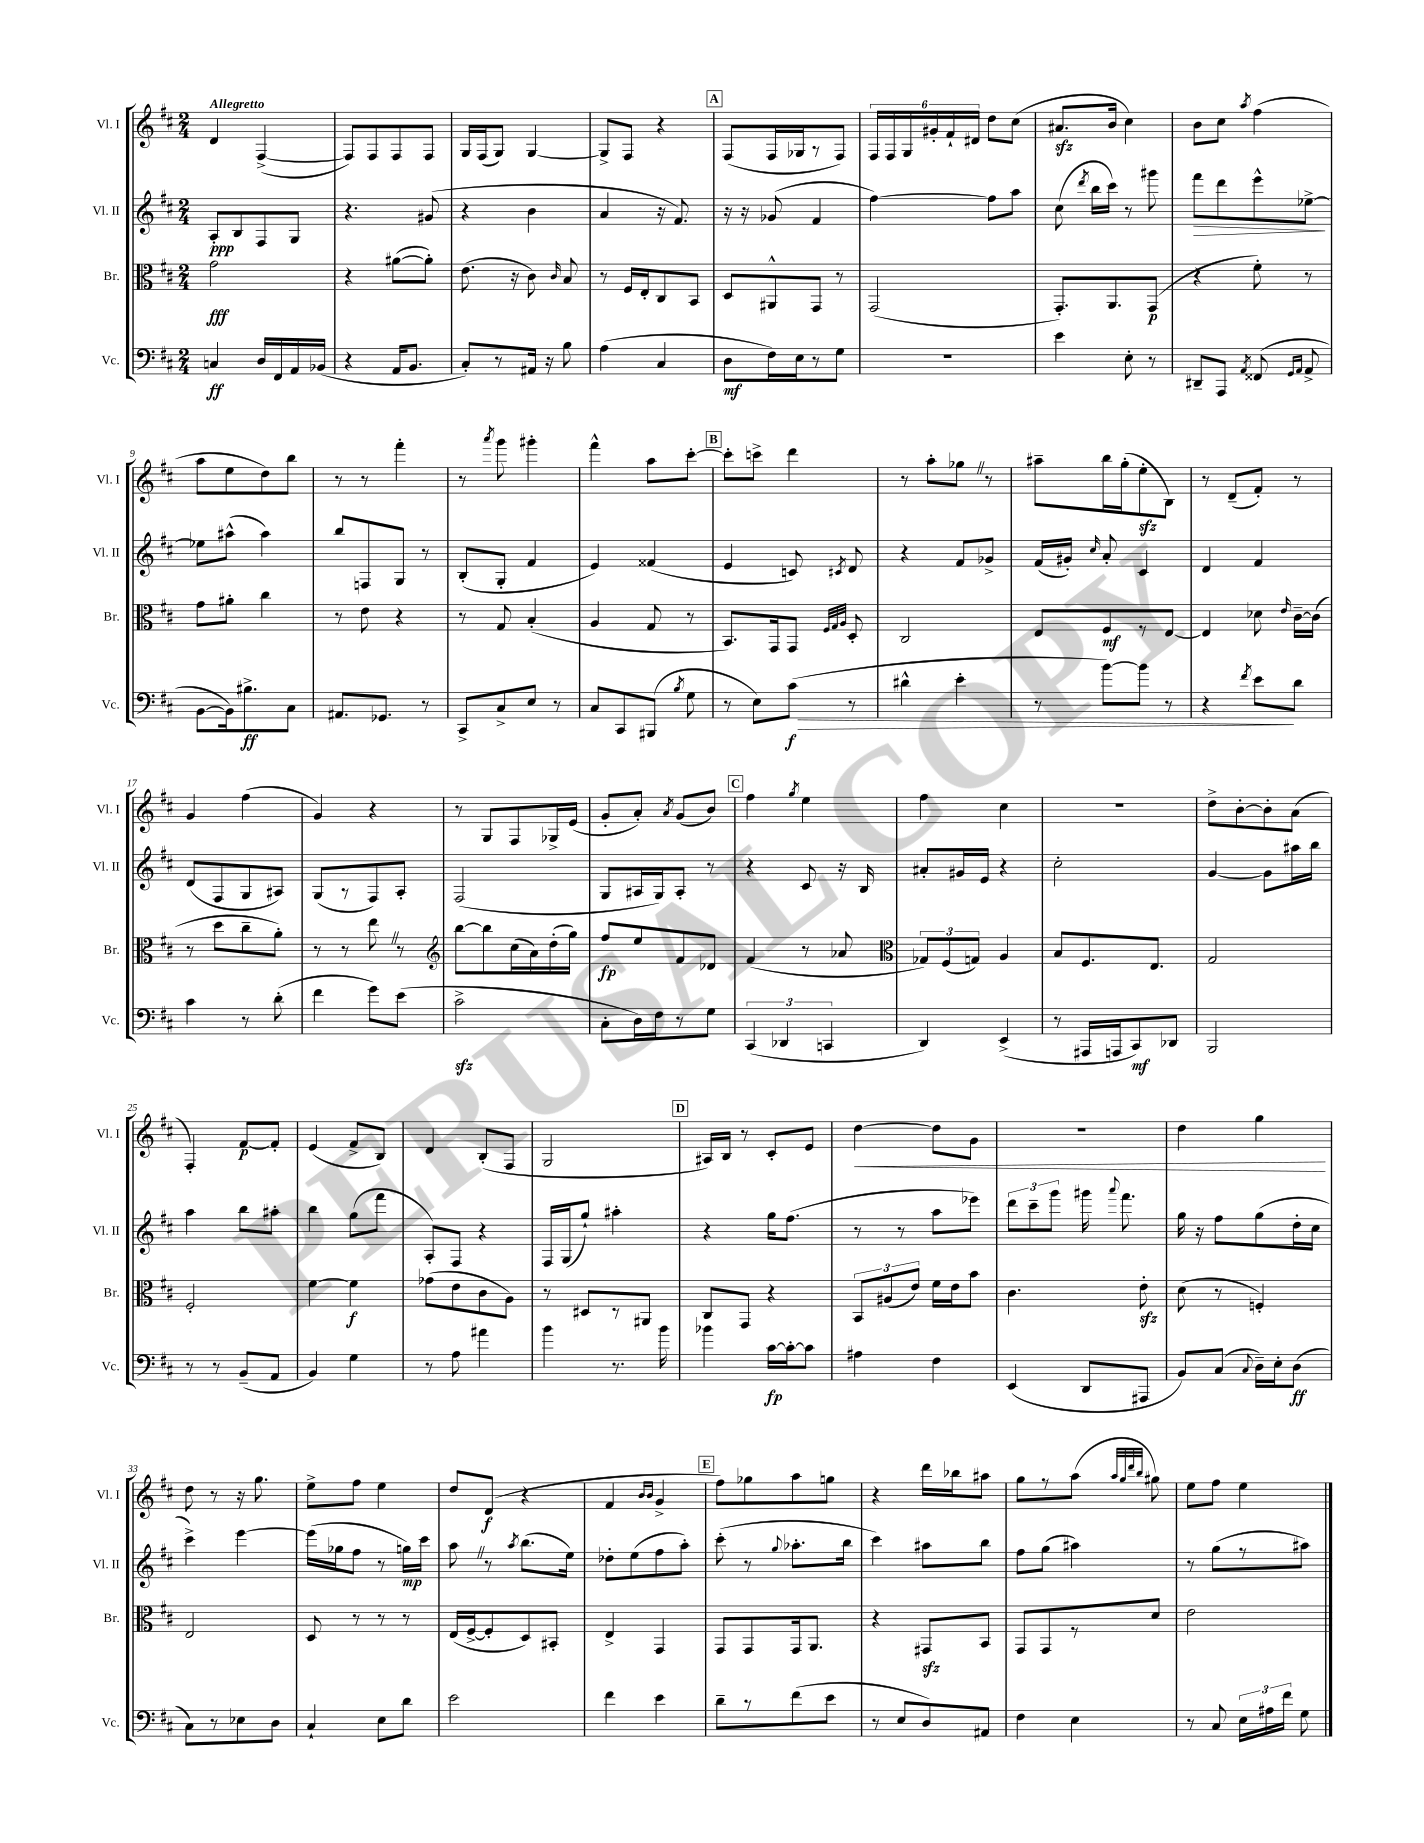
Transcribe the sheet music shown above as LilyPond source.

<<
\new StaffGroup <<
\new Staff = "s0" \with { instrumentName = "Vl. I" shortInstrumentName = "Vl. I" } {
    \clef treble \key d \major \numericTimeSignature \time 2/4 \tempo "Allegretto"
    \autoBeamOff d'4 fis4~->( |
    fis8[) fis8 fis8 fis8] |
    g16[ fis16( g8]) g4~ |
    g8[-> fis8] r4 |
    \mark \markup { \box "A" } fis8[( fis16 ges16 r8 fis8]) |
    \tuplet 6/4 { fis16[ fis16 g16 gis'16-. fis'16-! dis'16] } d''8[ cis''8]( |
    ais'8.[\sfz b'16] cis''4) |
    b'8[ cis''8] \acciaccatura { a''8 } fis''4( |
    a''8[ e''8 d''8) b''8] |
    r8 r8 fis'''4-. |
    r8 \acciaccatura { a'''8 } g'''8 gis'''4-. |
    fis'''4-^ a''8[ cis'''8]~-. |
    \mark \markup { \box "B" } cis'''8[-. c'''8]-> d'''4 |
    r8 a''8[-. ges''8] \once \override BreathingSign.text = \markup { \musicglyph "scripts.caesura.straight" } \breathe r8 |
    ais''8[-- b''16 g''16-.( e''8-.\sfz b8]) |
    r8 d'8[--( fis'8]-.) r8 |
    g'4 fis''4( |
    g'4) r4 |
    r8 g8[ fis8 ges16-> e'16]( |
    g'8[-. a'8]-.) \acciaccatura { a'8 } g'8[( b'8]) |
    \mark \markup { \box "C" } fis''4 \acciaccatura { g''8 } e''4 |
    fis''4 cis''4 |
    R2 |
    d''8[-> b'8~-. b'8-. a'8]( |
    fis4-.) fis'8[~\p fis'8]-. |
    e'4( fis'8[-> b8]) |
    d'4 b8[-.( fis8] |
    g2 |
    \mark \markup { \box "D" } ais16[) b16] r8 cis'8[-. e'8] |
    d''4~\< d''8[ g'8] |
    r2 |
    d''4 g''4\! |
    d''8 r8 r16 g''8. |
    e''8[-> fis''8] e''4 |
    d''8[ d'8]\f( r4 |
    fis'4 \grace { b'16[ b'16] } g'4-> |
    \mark \markup { \box "E" } fis''8[) ges''8 a''8 g''8] |
    r4 d'''16[ bes''16 ais''8] |
    g''8[ r8 a''8]( \grace { a''32[ g''32 d'''32 b''32] } gis''8) |
    e''8[ fis''8] e''4 \bar "|." |
}
\new Staff = "s1" \with { instrumentName = "Vl. II" shortInstrumentName = "Vl. II" } {
    \clef treble \key d \major \numericTimeSignature \time 2/4
    \autoBeamOff a8[-.\ppp b8 fis8 g8] |
    r4. gis'8( |
    r4 b'4 |
    a'4 r16 fis'8.) |
    \mark \markup { \box "A" } r16 r16 ges'8( fis'4 |
    fis''4~) fis''8[ a''8] |
    cis''8( \acciaccatura { d'''8 } b''16[ cis'''16]) r8 gis'''8 |
    fis'''8[\> d'''8 e'''8-^ ees''8]~->\! |
    ees''8[ ais''8]-^( ais''4) |
    b''8[ f8 g8] r8 |
    b8[-.( g8]-. fis'4 |
    e'4) fisis'4( |
    \mark \markup { \box "B" } e'4 c'8) \acciaccatura { cis'8 } d'8 |
    r4 fis'8[ ges'8]-> |
    fis'16[( gis'16]-.) \grace { cis''16 } a'8-. cis'4 |
    d'4 fis'4 |
    d'8[( fis8 g8 ais8]) |
    g8[( r8 fis8) a8]-. |
    fis2( |
    g8[ ais16 g16) ais8]-. r8 |
    \mark \markup { \box "C" } r4 cis'8 r16 b16 |
    ais'8[-. gis'16 e'16] r4 |
    cis''2-. |
    g'4~ g'8[ ais''16 b''16] |
    a''4 b''8[ ais''8]-. |
    b''4 g''8[( fis'''8] |
    a8[-.) fis8] r4 |
    fis16[ g16( g''8]-!) ais''4-. |
    \mark \markup { \box "D" } r4 g''16[ fis''8.]( |
    r8 r8 a''8[ ees'''8]) |
    \tuplet 3/2 { d'''8[ cis'''8-- g'''8] } gis'''16 \appoggiatura { a'''8 } fis'''8. |
    g''16 r16 fis''8[ g''8( d''16-. cis''16] |
    cis'''4->) e'''4~ |
    e'''16[( ges''16 fis''8] r8 g''16[\mp) cis'''16] |
    a''8 \once \override BreathingSign.text = \markup { \musicglyph "scripts.caesura.straight" } \breathe r8 \acciaccatura { a''8 } b''8.[( e''16]) |
    des''8[-. e''8( fis''8 a''8]-.) |
    \mark \markup { \box "E" } cis'''8-.( r8 \appoggiatura { g''8 } aes''8.[-. b''16] |
    cis'''4) ais''8[ b''8] |
    fis''8[ g''8]( ais''4) |
    r8 g''8[( r8 ais''8]) \bar "|." |
}
\new Staff = "s2" \with { instrumentName = "Br." shortInstrumentName = "Br." } {
    \clef alto \key d \major \numericTimeSignature \time 2/4
    \autoBeamOff g'2\fff |
    r4 ais'8[~( ais'8]-.) |
    e'8.( r16 cis'8) \grace { cis'16 } b8 |
    r8 fis16[ e16-. cis8 b,8] |
    \mark \markup { \box "A" } d8[ ais,8-^ g,8] r8 |
    g,2( |
    g,8.[-.) a,8. g,8]\p( |
    r4 fis'8-.) r8 |
    g'8[ ais'8]-. cis''4 |
    r8 e'8 r4 |
    r8 g8 b4-.( |
    a4 g8 r8 |
    \mark \markup { \box "B" } b,8.[) g,16 g,8] \grace { fis32[ g32 a32] } d8-. |
    cis2 |
    e8[ fis8\mf r8 e8]~ |
    e4 des'8 \grace { e'16 } cis'16[~-- cis'16]( |
    r8 d''8[ cis''8-- a'8]-.) |
    r8 r8 e''8 \once \override BreathingSign.text = \markup { \musicglyph "scripts.caesura.straight" } \breathe r8 |
    \clef treble b''8[~ b''8 cis''16( a'16) d''16-.( g''16]) |
    fis''8[\fp e''8 fis'8 des'8] |
    \mark \markup { \box "C" } fis'4( r8 aes'8 |
    \clef alto \tuplet 3/2 { ges8[) fis8( g8]) } a4 |
    b8[ fis8. e8.] |
    g2 |
    fis2-. |
    fis'4~ fis'4\f |
    ges'8[( e'8 cis'8 a8]) |
    r8 dis8[ r8 ais,8] |
    \mark \markup { \box "D" } cis8[ g,8] r4 |
    \tuplet 3/2 { b,8[ ais8( e'8]) } fis'16[ e'16 b'8] |
    cis'4. e'8-.\sfz |
    d'8( r8 f4-.) |
    e2 |
    d8 r8 r8 r8 |
    e16[( fis16~-> fis8-. d8) bis,8]-. |
    e4-> g,4 |
    \mark \markup { \box "E" } g,8[ g,8 g,16 a,8.] |
    r4 gis,8[\sfz b,8] |
    g,8[ g,8 r8 d'8] |
    e'2 \bar "|." |
}
\new Staff = "s3" \with { instrumentName = "Vc." shortInstrumentName = "Vc." } {
    \clef bass \key d \major \numericTimeSignature \time 2/4
    \autoBeamOff c4\ff d16[ fis,16 a,16 bes,16]( |
    r4 a,16[ b,8.] |
    cis8[-.) r8 ais,16] r16 b8 |
    a4( cis4 |
    \mark \markup { \box "A" } d8[\mf fis16) e16 r8 g8] |
    R2 |
    e'4 e8-. r8 |
    dis,8[-- a,,8] \acciaccatura { a,8 } fisis,8( \grace { g,16[ a,16] } a,8-> |
    b,8[~ b,16) bis8.->\ff cis8] |
    ais,8.[ ges,8.] r8 |
    cis,8[-> cis8-> e8] r8 |
    cis8[ cis,8 bis,,8]( \acciaccatura { b8 } g8 |
    \mark \markup { \box "B" } r8 e8[) cis'8]\f\>( r8 |
    dis'4-^ e'4-. |
    r8 b'8[~) b'8] r8 |
    r4 \acciaccatura { fis'8 } e'8[\! d'8] |
    cis'4 r8 d'8-.( |
    fis'4 g'8[) e'8]( |
    cis'2->\sfz |
    cis8[-. d16) fis16 r8 g8] |
    \mark \markup { \box "C" } \tuplet 3/2 { cis,4( des,4 c,4 } |
    d,4) e,4->( |
    r8 ais,,16[ a,,16 cis,8\mf) des,8] |
    b,,2 |
    r8 r8 b,8[--( a,8] |
    b,4) g4 |
    r8 a8 ais'4 |
    b'4 r8. b'16 |
    \mark \markup { \box "D" } bes'4 cis'16[~\fp cis'16~-. cis'8] |
    ais4 fis4 |
    e,4( d,8[ ais,,8] |
    b,8[) cis8]( \appoggiatura { cis8 } d16[--) e16-. d8]\ff( |
    cis8[) r8 ees8 d8] |
    cis4-! e8[ d'8] |
    e'2 |
    fis'4 e'4 |
    \mark \markup { \box "E" } d'8[-- r8 fis'8( e'8] |
    r8 e8[ d8) ais,8] |
    fis4 e4 |
    r8 cis8 \tuplet 3/2 { e16[ ais16 fis'16] } g8 \bar "|." |
}
>>
>>
